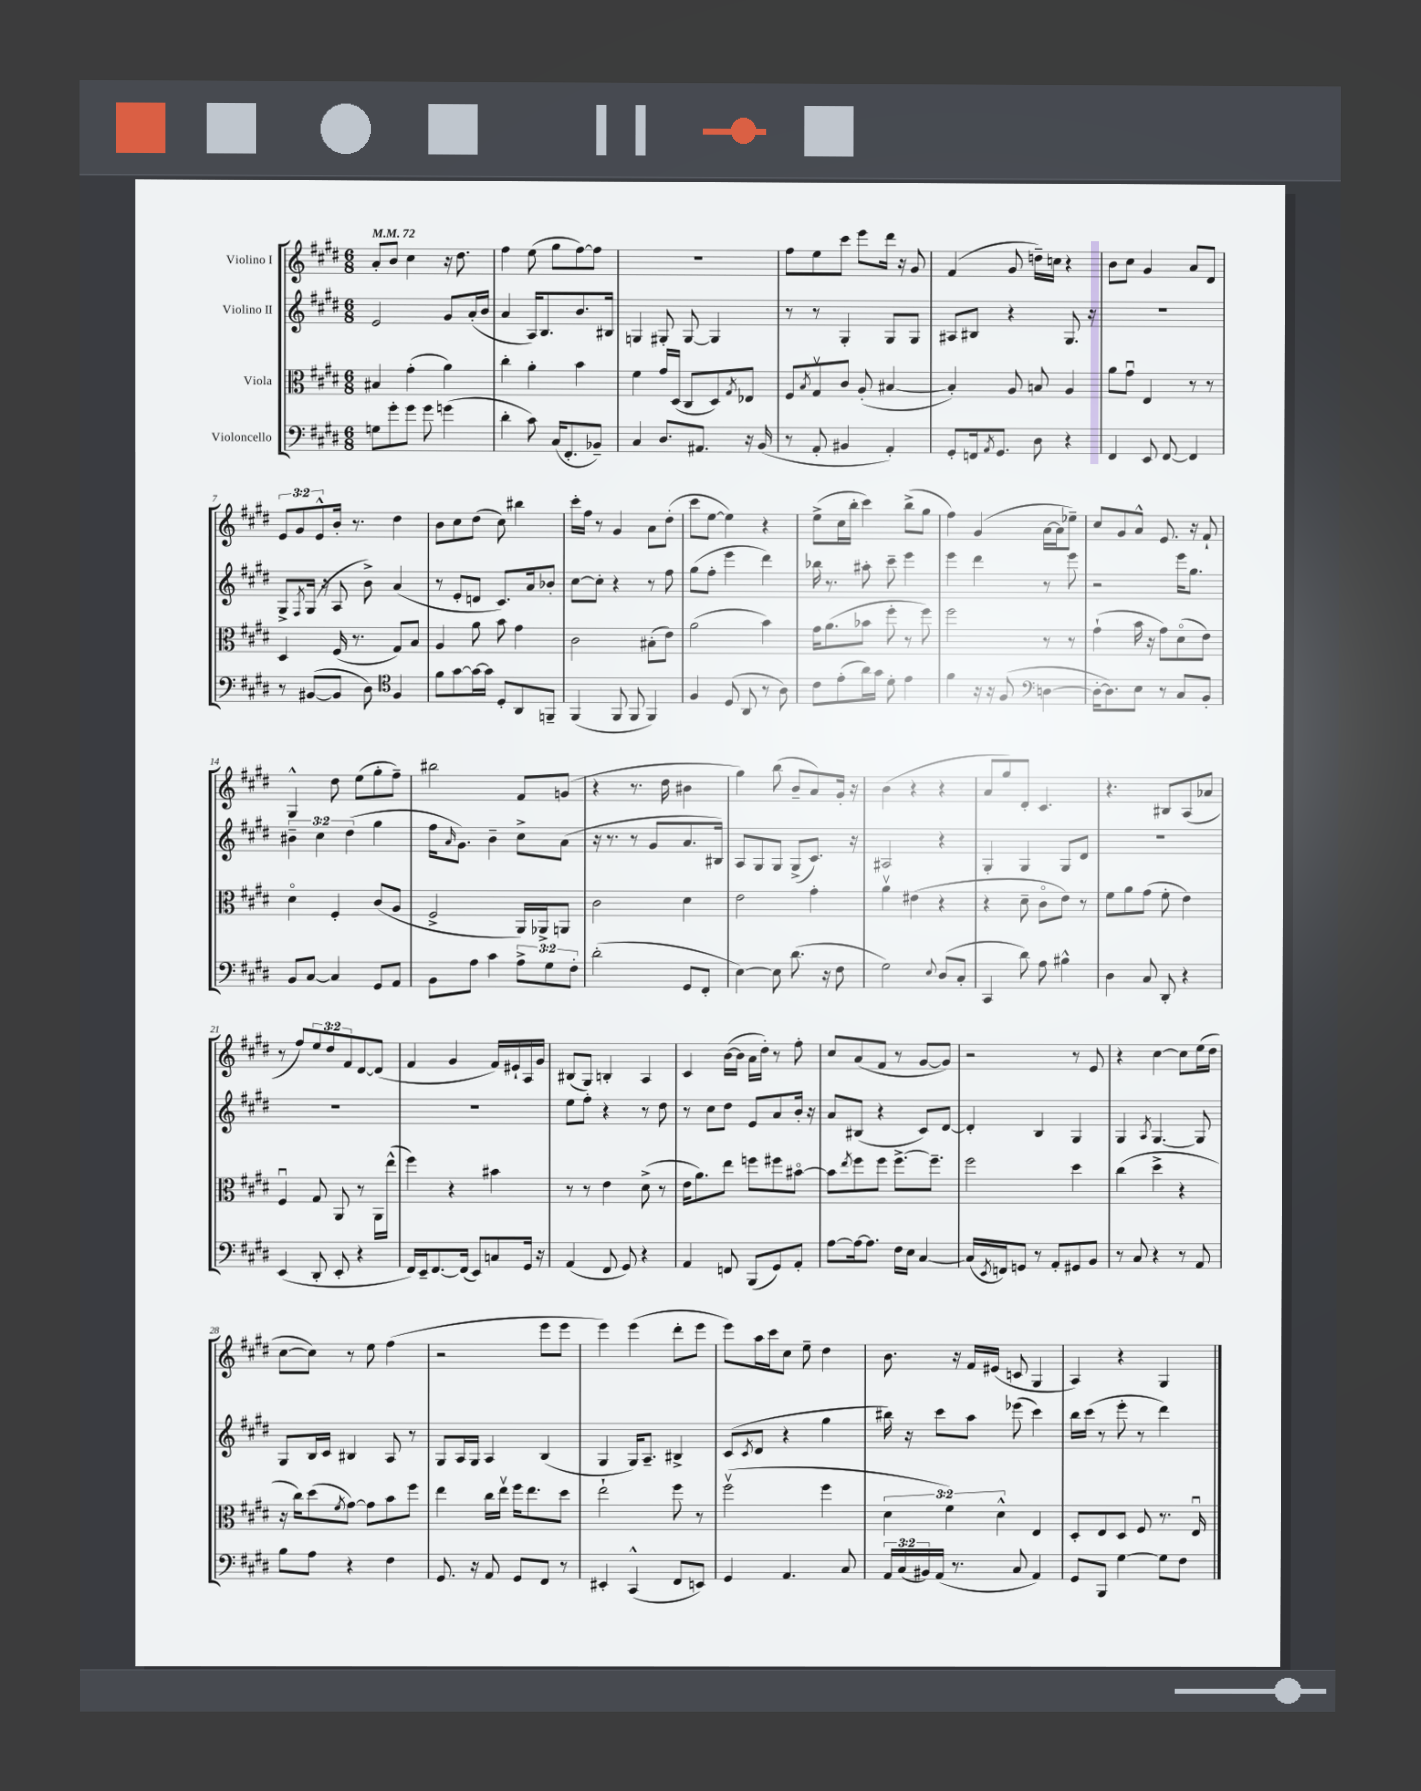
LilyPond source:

<<
\new StaffGroup <<
\new Staff = "s0" \with { instrumentName = "Violino I" } {
    \clef treble \key e \major \numericTimeSignature \time 6/8 \override Staff.TupletNumber.text = #tuplet-number::calc-fraction-text \tempo 4 = 72
    a'8-. b'8 cis''4 r16 dis''8. |
    fis''4 e''8( gis''8 fis''8~) fis''8 |
    R2. |
    fis''8 e''8 cis'''8 e'''8 dis'''16 r16 gis'8 |
    fis'4( gis'8 d''16--) c''16 r4 |
    b'8 cis''8 gis'4 a'8 dis'8 |
    \tuplet 3/2 { e'8 gis'8 e'8-^ } b'16-. r8. dis''4 |
    b'8 cis''8 dis''8( cis''8) bis''4 |
    cis'''16-. fis''16 r8 gis'4 a'8 dis''8-.( |
    cis'''8 e''8~ e''4) r4 |
    e''8->( cis''16 b''16-. cis'''4) b''8->( gis''8 |
    fis''4) gis'4( a'16~ a'16 ees''8--) |
    cis''8 gis'8 a'8-^ e'8. r16 fis'8-! |
    gis4-^ dis''8 e''8( gis''8-. fis''8--) |
    bis''2 fis'8 g'8( |
    r4 r8. dis''16 bis'4 |
    gis''4) b''8( b'8-- a'8) gis'16-. r16 |
    b'4( r4 r4 |
    a'8 gis''8) dis'8-. cis'4. |
    r4. bis8 a8( aes'8 |
    r8 fis''8) \tuplet 3/2 { e''8 dis''8 fis'8 } dis'8~ dis'8( |
    fis'4 gis'4 fis'16) eis'16-! a16 gis'16 |
    bis8( gis8) b4-. a4 |
    cis'4 b'16~( b'16 a'16 dis''16-.) r8 fis''8-. |
    cis''8 a'8( fis'8 r8 gis'8~ gis'8) |
    r2 r8 e'8 |
    r4 cis''4~ cis''8 e''16( dis''16 |
    cis''8~ cis''8) r8 e''8 fis''4( |
    r2 e'''8 e'''8 |
    e'''4) e'''4( dis'''8-. e'''8 |
    e'''8) a''16 cis'''16 cis''8 e''8-- dis''4 |
    b'8. r16 fis'16 eis'16( c'8 gis4 |
    a4) r4 gis4 \bar "|." |
}
\new Staff = "s1" \with { instrumentName = "Violino II" } {
    \clef treble \key e \major \numericTimeSignature \time 6/8 \override Staff.TupletNumber.text = #tuplet-number::calc-fraction-text
    e'2 gis'8 a'16-.( b'16 |
    a'4 a16) b8. b'8. bis16 |
    g4 gis8-. gis8~ gis4 |
    r8 r8 gis4-. gis8 gis8 |
    ais8 bis8 r4 gis8. r16 |
    R2. |
    gis8-> \acciaccatura { fis8 } gis16( r16 a8 b'8->) a'4( |
    r8 e'8-. d'8 cis'8.) a'16 bes'8-. |
    cis''8~ cis''8-. r4 r8 fis''8 |
    gis''8( fis''8-. e'''4 dis'''4) |
    bes''16 r8. ais''8-. cis'''8-- e'''4 |
    e'''4 dis'''4 r8 e'''8 |
    r2 e'''16 gis''8. |
    \tuplet 3/2 { bis'4-- cis''4 dis''4( } gis''4 |
    fis''16 \grace { a'16 } gis'8.) b'4-- cis''8-> a'8( |
    r16 r8. r8 gis'8 a'8. bis16) |
    a8 gis8 gis8 gis8->( cis'8.) r16 |
    ais2 r4 |
    gis4-. gis4 gis8 dis'8 |
    R2. |
    R2. |
    R2. |
    e''8 fis''8-. r4 r8 dis''8 |
    r8 cis''8 dis''8 e'8 a'8 b'16-. r16 |
    a'8 bis8( r4 cis'8) dis'8~ |
    dis'4-. b4 gis4 |
    gis4 \acciaccatura { a8 } gis4.~ gis8 |
    gis8 b16 cis'16 bis4 a8 r8 |
    gis8 a16 gis16 a4 b4( |
    gis4 gis16) a8.-- bis4-> |
    cis'8( \acciaccatura { cis'8 } dis'8 r4 gis''4 |
    bis''16) r16 cis'''8 a''8 ees'''8( cis'''4) |
    b''16 cis'''16( r8 e'''8-. r8 dis'''4) \bar "|." |
}
\new Staff = "s2" \with { instrumentName = "Viola" } {
    \clef alto \key e \major \numericTimeSignature \time 6/8 \override Staff.TupletNumber.text = #tuplet-number::calc-fraction-text
    bis4 gis'4-.( a'4) |
    cis''4-. a'4-. b'4 |
    fis'4 gis'16 dis16( cis8 dis8) \acciaccatura { gis8 } ees8 |
    fis8 \acciaccatura { b8 } gis8\upbow cis'8 a8-.( bis4~ |
    bis4-.) a8 b8 a4 |
    a'8 gis'8\downbow e4 r8 r8 |
    dis4 fis16( r8. gis8) b8 |
    a4 a'8 b'8 gis'4 |
    cis'2 bis8-.( e'8) |
    a'2( b'4) |
    gis'16 a'8.( bes'8 fis''8-. r8 fis''8) |
    fis''2 r8 r8 |
    gis'4-!( b'16 r16 gis'8) dis'8\flageolet( e'8) |
    dis'4\flageolet fis4-. cis'8( a8 |
    fis2-> a,16) aes,16-> a,8 |
    cis'2 dis'4 |
    e'2 gis'4-. |
    a'4\upbow eis'4( r4 |
    r4 dis'8-- cis'8\flageolet e'8) r8 |
    fis'8 a'8 gis'8( fis'8-. e'4) |
    fis4\downbow gis8 a,8 r8 a,16 e''16-^( |
    fis''4) r4 bis'4 |
    r8 r8 e'4 dis'8->( r8 |
    e'16 a'8.) e''8 f''8 fis''8 bis'8~\flageolet |
    bis'8 \acciaccatura { e''8 } fis''8 fis''8 fis''8.~-> fis''8.-- |
    fis''2 dis''4 |
    cis''4( dis''4-> r4 |
    r16 cis''16) dis''8( \acciaccatura { fis'8 } gis'8~) gis'8 b'8 fis''8 |
    e''4 cis''16 e''16\upbow fis''16 e''8. dis''8 |
    e''2-! fis''8 r8 |
    fis''2\upbow( fis''4 |
    \tuplet 3/2 { dis'4 fis'4) dis'4-^ } e4 |
    dis8-. e8 dis8 fis8 r8. e16\downbow \bar "|." |
}
\new Staff = "s3" \with { instrumentName = "Violoncello" } {
    \clef bass \key e \major \numericTimeSignature \time 6/8 \override Staff.TupletNumber.text = #tuplet-number::calc-fraction-text
    g8 gis'8-. gis'8 gis'8 g'4( |
    dis'4-. cis'8) cis16( fis,8.-. bes,8--) |
    cis4 dis8. ais,8. r16 b,16( |
    r8 a,8-. bis,4 a,4-.) |
    gis,8-. f,16 \acciaccatura { a,8 } gis,8. dis8 r4 |
    fis,4 e,8 fis,8~ fis,4 |
    r8 bis,8~( bis,8 dis8) \clef tenor fis4 |
    fis'8 gis'8~ gis'16~ gis'16 dis8-. a,8 f,8-- |
    fis,4( fis,8 fis,8 fis,4) |
    fis4 dis8( a,8 r8 a8) |
    cis'8 e'8-.( a'16) gis'16 dis'8-. e'4 |
    fis'4 r16 r16 fis8( \clef bass d4~ |
    d16~-. d8.) e8 r8 cis8 b,8-. |
    b,8 cis8~ cis4 gis,8 a,8 |
    b,8 a8 cis'4 \tuplet 3/2 { a8-> gis8 fis8-. } |
    dis'2-.( gis,8 fis,8-. |
    e4~) e8 dis'8.( r16 fis8 |
    gis2) \appoggiatura { e8 } dis8( cis8-. |
    cis,4 dis'8) a8 bis4-^ |
    dis4 cis8 dis,8-. r4 |
    e,4( dis,8-. e,8-. r4 |
    fis,16) e,16-- fis,8.~ fis,16( e,8) c8 gis,16 r16 |
    a,4( fis,8 gis,8) r4 |
    a,4 f,8 b,,8( gis,8) a,8-. |
    a8~ a16~ a8. fis16 e16 cis4~ |
    cis16( \acciaccatura { e,8 } f,16) g,8 r8 a,8-. gis,8 b,8 |
    r8 cis8 r4 r8 a,8 |
    b8 a8 r4 fis4 |
    gis,8. r16 a,8 gis,8 fis,8 r8 |
    eis,4-. cis,4-^( fis,8 e,8) |
    gis,4 a,4. cis8 |
    \tuplet 3/2 { a,16 cis16( bis,16) } a,16( r8. cis8 a,4) |
    gis,8 b,,8 gis4~ gis8 fis8 \bar "|." |
}
>>
>>
